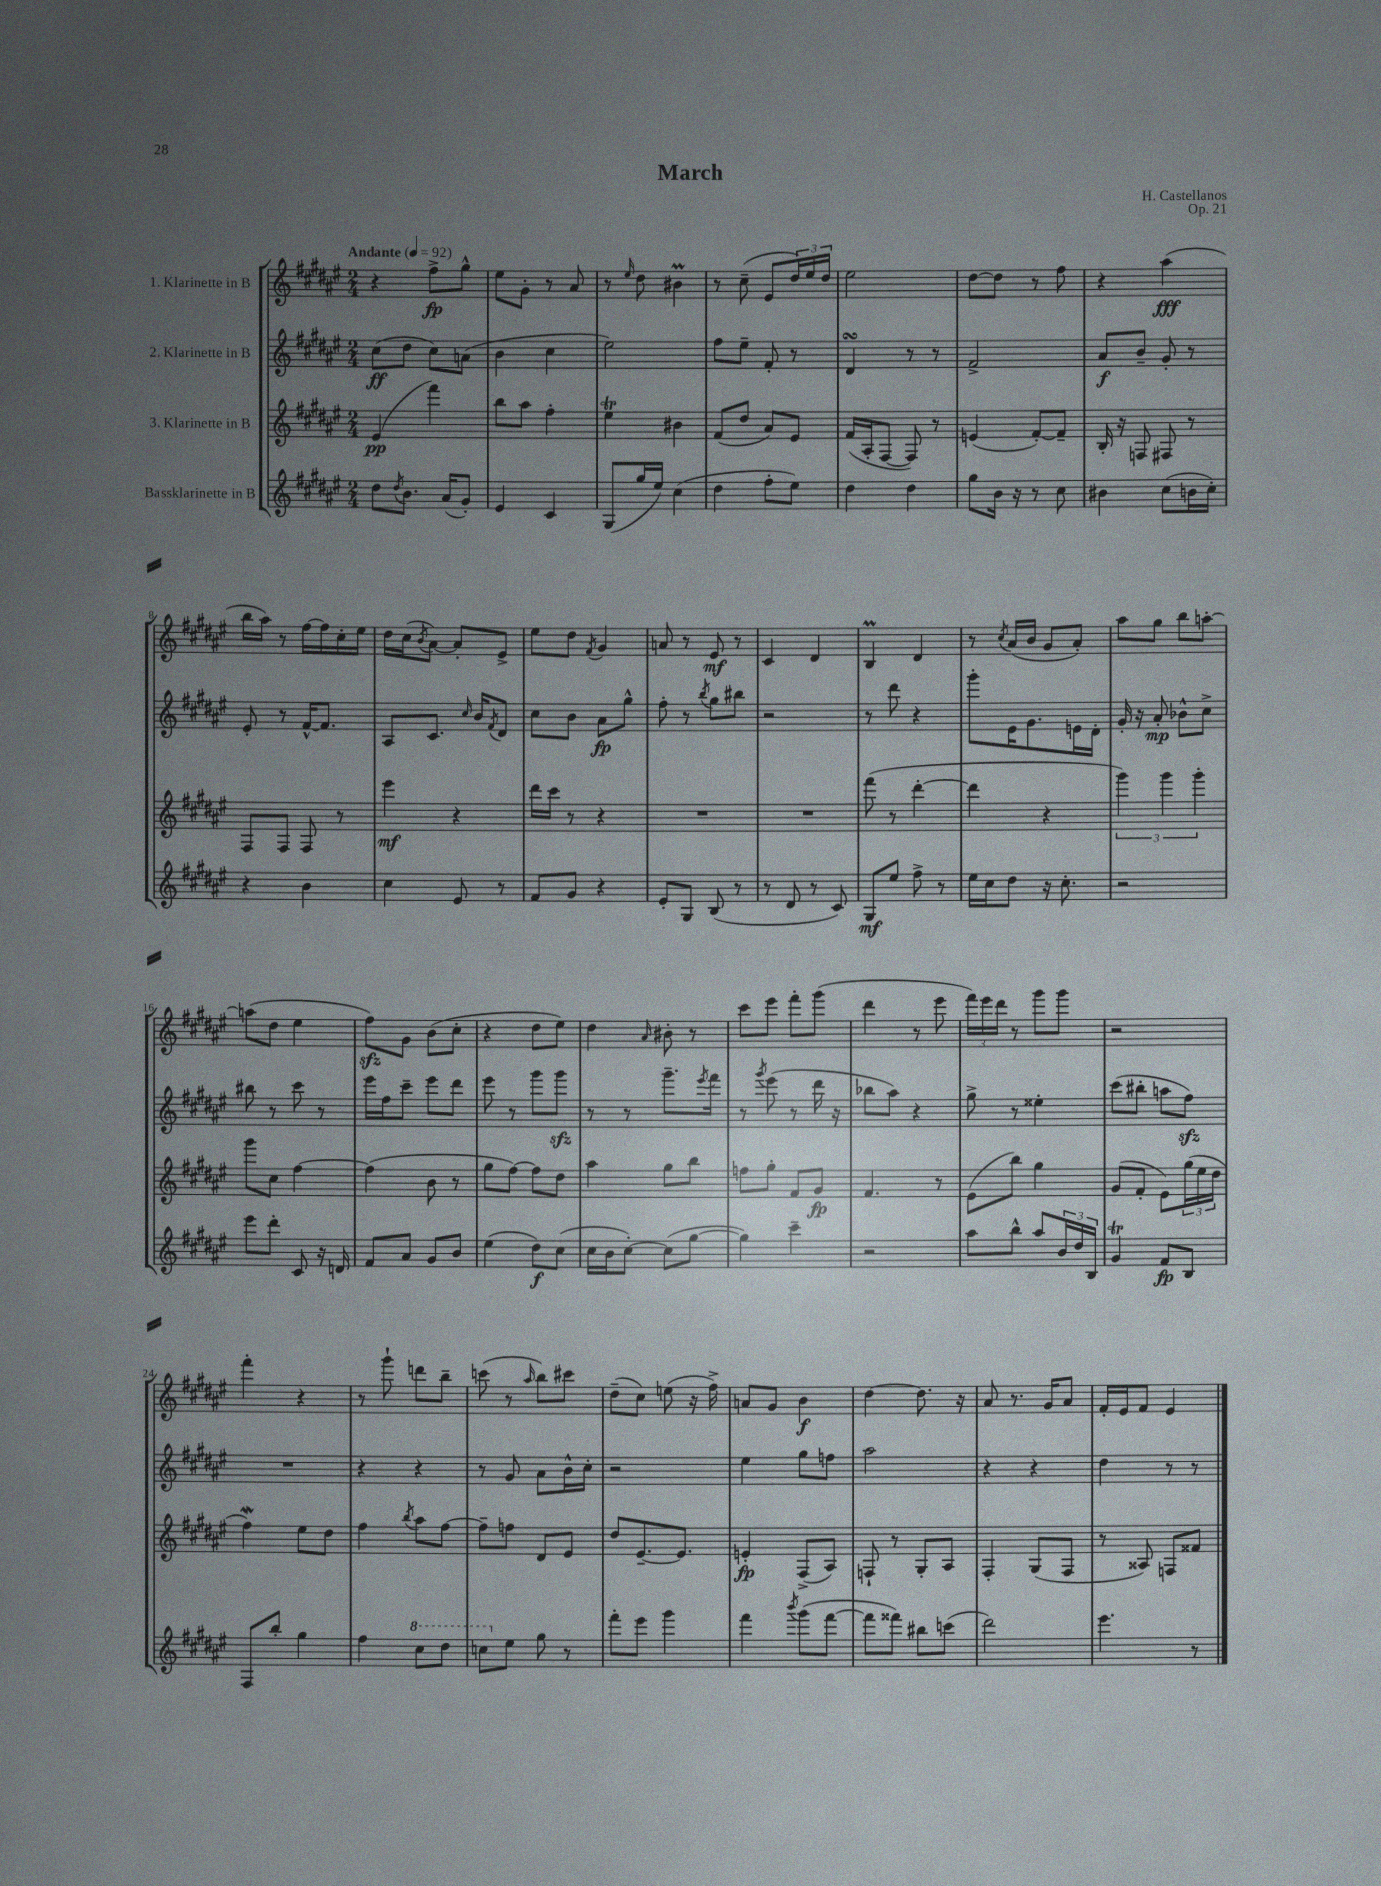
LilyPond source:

\header { title = "March" composer = "H. Castellanos" opus = "Op. 21" }
<<
\new StaffGroup <<
\new Staff = "s0" \with { instrumentName = "1. Klarinette in B" } {
    \clef treble \key fis \major \numericTimeSignature \time 2/4 \tempo "Andante" 4 = 92
    r4 fis''8->\fp gis''8-^ |
    eis''8 gis'8-. r8 ais'8 |
    r8 \grace { eis''16 } dis''8 bis'4\prall |
    r8 cis''8--( eis'8 \tuplet 3/2 { dis''16) eis''16 dis''16 } |
    eis''2 |
    dis''8~ dis''8 r8 fis''8 |
    r4 ais''4\fff( |
    b''16 ais''16) r8 fis''16~ fis''16 cis''16-. eis''16 |
    dis''16 cis''16( \acciaccatura { b'8 } ais'8~) ais'8-. eis'8-> |
    eis''8 dis''8 \acciaccatura { fis'8 } gis'4 |
    a'8 r8 eis'8\mf r8 |
    cis'4 dis'4 |
    b4\prall dis'4 |
    r8 \acciaccatura { cis''8 } ais'16( b'16 gis'8 ais'8-.) |
    ais''8 gis''8 b''8 a''8~-. |
    a''8( dis''8 eis''4 |
    fis''8\sfz) gis'8 b'8( cis''8-. |
    r4 dis''8 eis''8) |
    dis''4 \grace { ais'16 } bis'8-. r8 |
    cis'''8 eis'''8 fis'''8-. gis'''8( |
    dis'''4 r8 eis'''8 |
    \tuplet 3/2 { fis'''16) eis'''16 dis'''16 } r8 gis'''8 gis'''8 |
    r2 |
    fis'''4-. r4 |
    r8 gis'''8-! d'''8 b''8-- |
    c'''8( r8 \grace { ais''16 } b''8) cis'''8 |
    dis''8--( cis''8) e''8( r16 fis''16->) |
    a'8 gis'8 b'4\f |
    dis''4~ dis''8. r16 |
    ais'8 r8. gis'16 ais'8 |
    fis'16-. eis'16 fis'8 eis'4 \bar "|." |
}
\new Staff = "s1" \with { instrumentName = "2. Klarinette in B" } {
    \clef treble \key fis \major \numericTimeSignature \time 2/4
    cis''8\ff( dis''8 cis''8) a'8( |
    b'4 cis''4 |
    eis''2) |
    fis''8 eis''8-- fis'8-. r8 |
    dis'4\turn r8 r8 |
    fis'2-> |
    ais'8\f b'8-- gis'8-. r8 |
    eis'8-. r8 fis'16~-^ fis'8. |
    ais8 cis'8. \grace { cis''16 } b'16 \acciaccatura { fis'8 } dis'8 |
    cis''8 b'8 ais'8\fp gis''8-^ |
    fis''8-. r8 \acciaccatura { b''8 } gis''8 bis''8 |
    r2 |
    r8 dis'''8 r4 |
    gis'''8-. eis'16 gis'8. e'16 dis'16-. |
    gis'16-. r16 ais'8-.\mp bes'8-^ cis''8-> |
    bis''8 r8 cis'''8 r8 |
    eis'''16 fis''16 cis'''8-- eis'''8 dis'''8 |
    eis'''8 r8 gis'''8 gis'''8\sfz |
    r8 r8 gis'''8.-- \acciaccatura { eis'''8 } fis'''16 |
    r8 \acciaccatura { gis'''8 } eis'''8( r8 dis'''16 r16 |
    bes''8 ais''8) r4 |
    gis''8-> r8 eisis''4-. |
    cis'''8( bis''8-. a''8 fis''8\sfz) |
    R2 |
    r4 r4 |
    r8 gis'8 ais'8 b'16-^ cis''16-. |
    r2 |
    eis''4 gis''8 f''8 |
    ais''2 |
    r4 r4 |
    dis''4 r8 r8 \bar "|." |
}
\new Staff = "s2" \with { instrumentName = "3. Klarinette in B" } {
    \clef treble \key fis \major \numericTimeSignature \time 2/4
    eis'4\pp( fis'''4) |
    b''8 ais''8 fis''4-. |
    eis''4\trill bis'4 |
    fis'8( dis''8 ais'8) eis'8 |
    fis'16( ais16-. fis8~ fis8) r8 |
    e'4( fis'8~-.) fis'8-- |
    b16-. r16 f8 fis8 r8 |
    fis8 fis8 fis8 r8 |
    eis'''4\mf r4 |
    dis'''16 cis'''16 r8 r4 |
    R2 |
    R2 |
    fis'''8( r8 dis'''4~-. |
    dis'''4 r4 |
    \tuplet 3/2 { gis'''4) gis'''4 gis'''4-. } |
    gis'''8 cis''8 fis''4~ |
    fis''4( b'8 r8 |
    gis''8 fis''8~) fis''8 dis''8 |
    ais''4 gis''8 b''8 |
    f''8 gis''8-. fis'8 gis'8\fp |
    fis'4. r8 |
    eis'8( b''8) gis''4 |
    gis'8( fis'8-. eis'8) \tuplet 3/2 { gis''16( eis''16 dis''16 } |
    fis''4\mordent) eis''8 dis''8 |
    fis''4 \acciaccatura { b''8 } ais''8 fis''8~ |
    fis''8-- f''8 dis'8 eis'8 |
    dis''8 eis'8.~-- eis'8. |
    e'4-.\fp fis8->( ais8) |
    f8-! r8 gis8-. ais8 |
    fis4-. gis8( fis8 |
    r8 aisis8) f8 fisis'8 \bar "|." |
}
\new Staff = "s3" \with { instrumentName = "Bassklarinette in B" } {
    \clef treble \key fis \major \numericTimeSignature \time 2/4
    dis''8 \acciaccatura { dis''8 } b'8. ais'16( gis'8-.) |
    eis'4 cis'4 |
    gis8( gis''16 eis''16) cis''4( |
    dis''4 fis''8-. eis''8) |
    dis''4 dis''4 |
    gis''8 b'16 r16 r8 cis''8 |
    bis'4 cis''8( b'16 cis''16-.) |
    r4 b'4 |
    cis''4 eis'8 r8 |
    fis'8 gis'8 r4 |
    eis'8-. gis8 b8( r8 |
    r8 dis'8 r8 cis'8) |
    gis8\mf eis''8 fis''8-> r8 |
    eis''16 cis''16 dis''8 r16 cis''8.-. |
    r2 |
    eis'''8 dis'''8-. cis'8 r16 d'16 |
    fis'8 ais'8 gis'8 b'8 |
    eis''4( dis''8\f) cis''8( |
    cis''16 b'16 cis''8~-.) cis''8( gis''8~ |
    gis''4) cis'''4-- |
    r2 |
    ais''8 b''8-^ ais''8 \tuplet 3/2 { b'16 dis''16 b16 } |
    gis'4\trill fis'8\fp b8 |
    fis8 b''8-. gis''4 |
    fis''4 \ottava #1 cis'''8 dis'''8 |
    c'''8 \ottava #0 eis''8 gis''8 r8 |
    fis'''8-. eis'''8 gis'''4 |
    fis'''4 \acciaccatura { b'''8 } gis'''8( fis'''8~ |
    fis'''8 fisis'''8) bis''8 c'''8( |
    dis'''2) |
    eis'''4. r8 \bar "|." |
}
>>
>>
